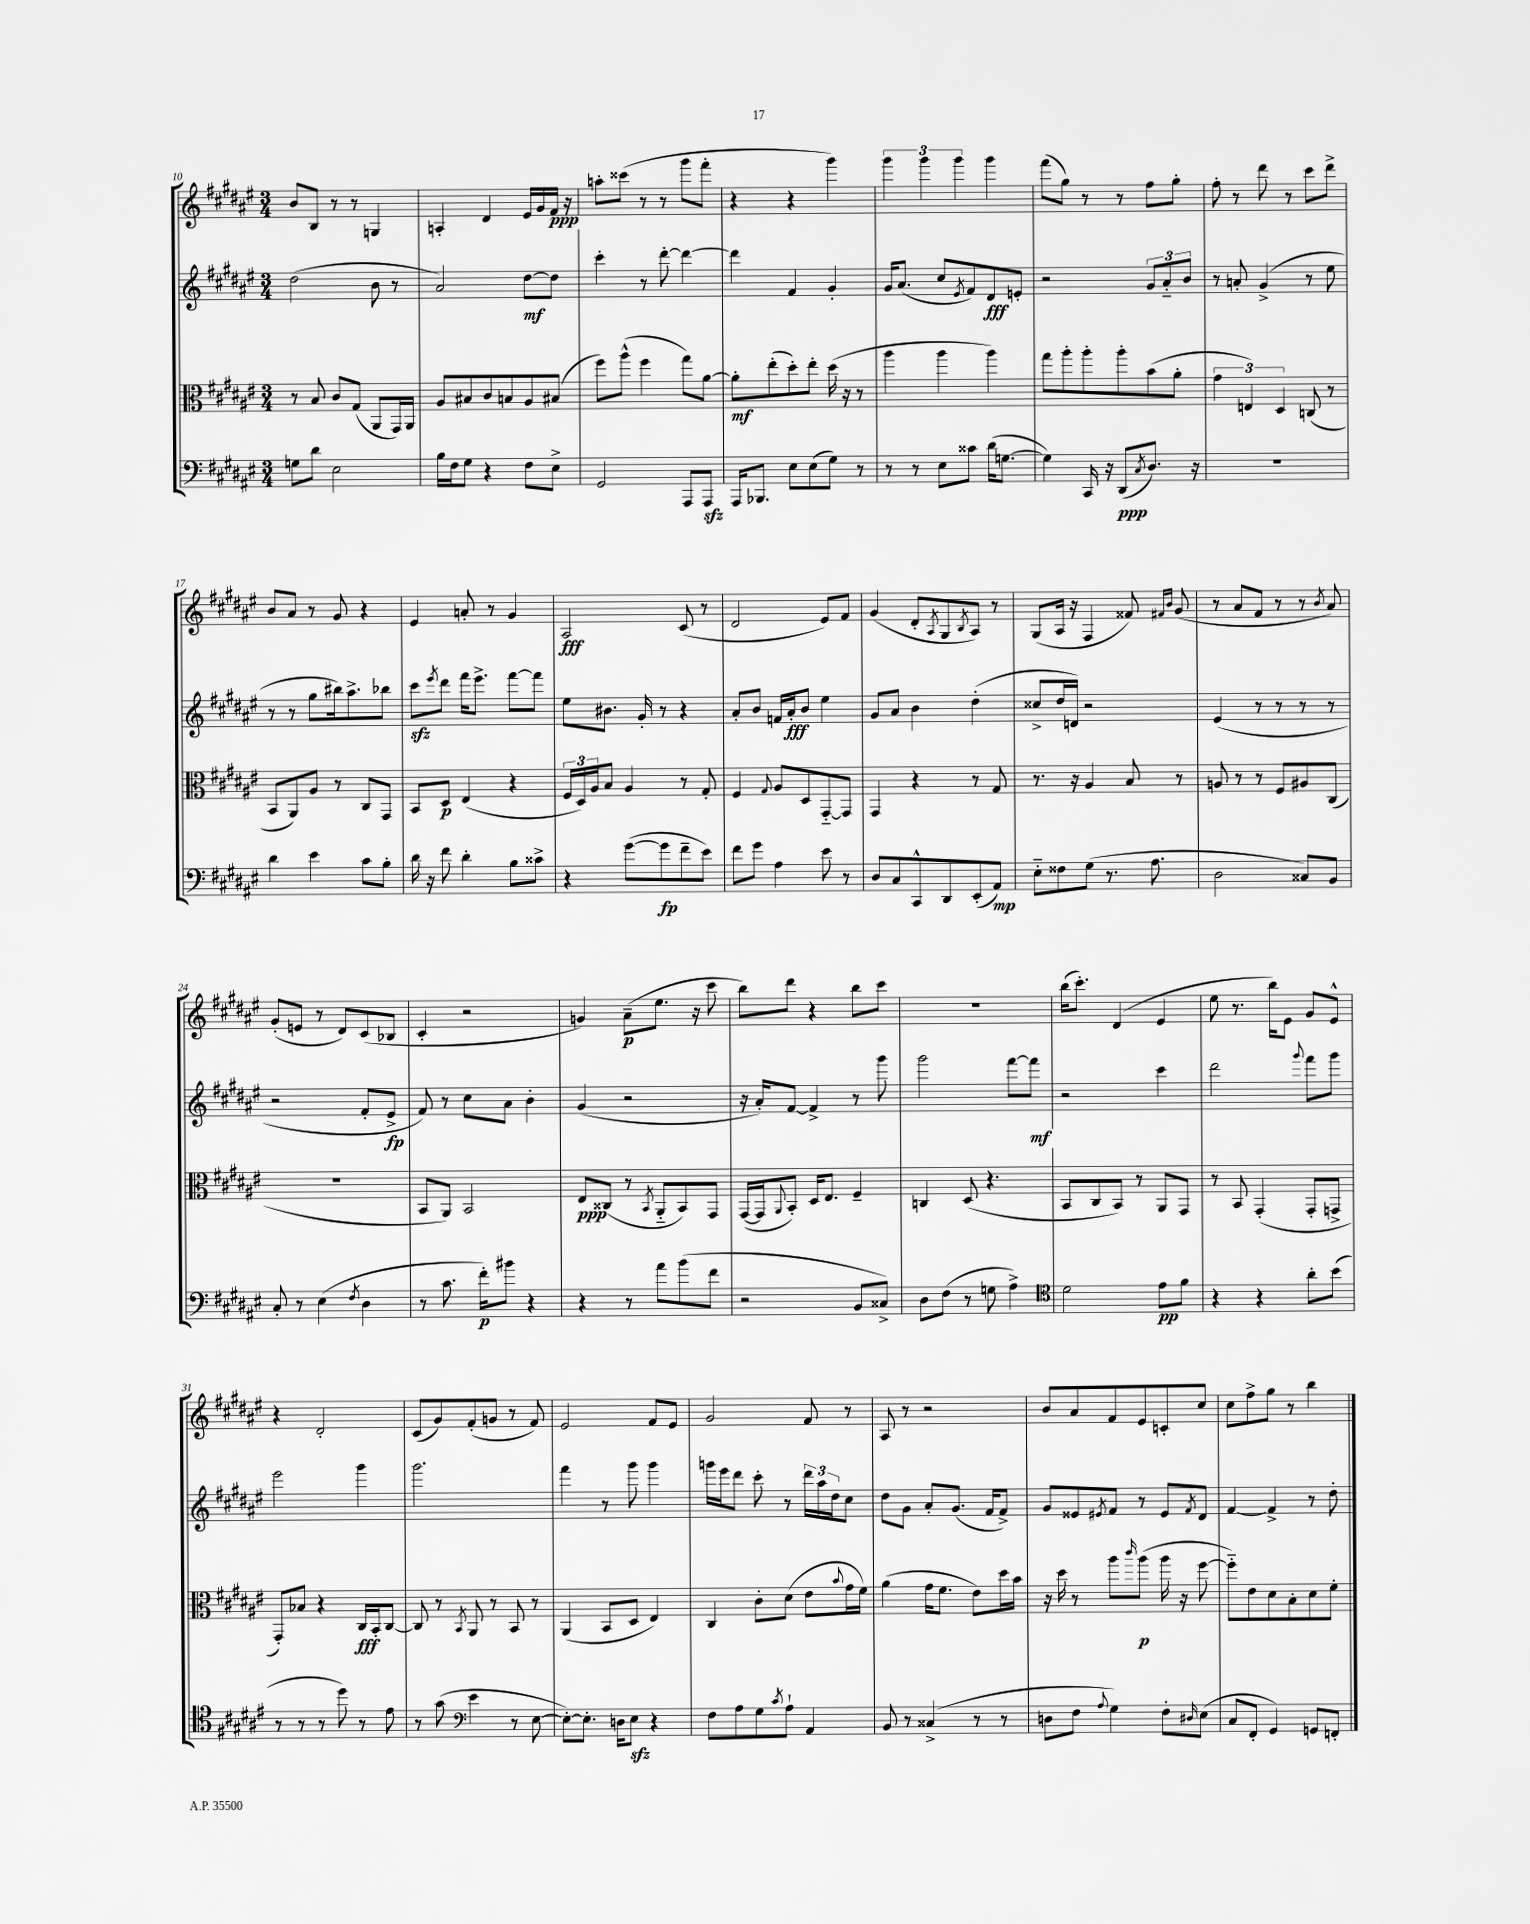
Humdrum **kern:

**kern	**kern	**kern	**kern
*staff4	*staff3	*staff2	*staff1
*clefF4	*clefC3	*clefG2	*clefG2
*k[f#c#g#d#a#e#]	*k[f#c#g#d#a#e#]	*k[f#c#g#d#a#e#]	*k[f#c#g#d#a#e#]
*M3/4	*M3/4	*M3/4	*M3/4
8G	8r	(2dd#	8b
8d#	8B	.	8B
2E#	8c#	.	8r
.	(8G#	.	8r
.	8AA#	8b	4G
.	16GG#)	8r	.
.	16AA#	.	.
=	=	=	=
16B	8A#	2a#)	4A'
16F#	.	.	.
8G#	8B#	.	.
4r	8c#	.	4d#
.	8B	.	.
8F#	8A#	[8dd#	16e#
.	.	.	16g#
8E#^	(8B#	8dd#]	16f#
.	.	.	16r
=	=	=	=
2GG#	8ff#)	4ccc#'	8aa'
.	(8aa#^^	.	(8ccc##
.	4ff#	8r	8r
.	.	[8ddd#'	8r
8AAA#	8gg#)	4ddd#_	8ggg#
8AAA#	[8a#	.	8fff#'
=	=	=	=
16AAA#	8a#']	4ddd#]	4r
8.BBB-	.	.	.
.	(8ee#'	.	.
8E#	8dd#')	4f#	4r
(8E#	8ee#'	.	.
8G#)	(16dd#	4g#'	4ggg#)
.	16r	.	.
8r	8r	.	.
=	=	=	=
8r	4aa#	16g#	6ggg#
.	.	(8.a#	.
8r	.	.	.
.	.	.	6ggg#
8E#	4aa#	8cc#	.
.	.	.	6ggg#
.	.	8qe#	.
8c##	.	8f#)	.
(16d#	4aa#)	8d#	4ggg#
[8.G	.	.	.
.	.	8e'	.
=	=	=	=
4G])	8gg#	2r	(8fff#
.	8aa#'	.	8gg#)
16CC#	8aa#'	.	8r
16r	.	.	.
(8DD#	8aa#'	.	8r
8qC#	.	.	.
8.D#)	(8b	12g#	8ff#
.	.	12a#'~	.
.	8a#'	.	8gg#'
.	.	12b	.
16r	.	.	.
=	=	=	=
2.r	6g#	8r	8ff#'
.	.	8a'	8r
.	6E)	.	.
.	.	(4g#^	8ddd#
.	6D#	.	.
.	.	.	8r
.	(8C	8r	8ccc#
.	8r	8ee#	8ddd#^
=	=	=	=
4d#	8BB	8r	8b
.	8AA#)	8r	8a#
4e#	8A#	8gg#	8r
.	8r	16bb#)	8g#
.	.	8.aa#^	.
8c#	8C#	.	4r
8B'	8GG#	8bb-	.
=	=	=	=
16d#	8BB	8ccc#	4e#
16r	.	.	.
.	.	8qeee#	.
8f#	8D#	8ddd#	.
4d#'	(4E#	16fff#	8a'
.	.	8.eee#^	.
.	.	.	8r
8B	4r	[8fff#	4g#
8c##^	.	8fff#]	.
=	=	=	=
4r	24F#	8ee#	2A#
.	24D#)	.	.
.	24A#	.	.
.	8B	8.b#	.
([8g#	4A#	.	.
.	.	16g#'	.
8g#]	.	8r	.
8f#~	8r	4r	(8c#
8e#)	8G#'	.	8r
=	=	=	=
8f#	4F#	8a#'	2d#
8g#	.	8b	.
.	8qqG#	.	.
4A#	8A#	16f	.
.	.	16a#'	.
.	8D#	8b	.
8e#	[8GG#'~	4ee#	8e#)
8r	8GG#]	.	8f#
=	=	=	=
8D#	4GG#	8g#	(4g#
8C#	.	8a#	.
8CC#^^	4r	4b	8d#'
.	.	.	8qA#
8DD#	.	.	8G#
.	.	.	8qB
(8EE#'	8r	(4dd#'	8A#)
8AA#)	8G#	.	8r
=	=	=	=
8E#'~	8.r	8cc##^	(8G#
8F##	.	16dd#	16A#
.	16r	16d)	16r
(8G#	4A#	2r	4F#
8.r	.	.	.
.	8B	.	8f##)
8.A#	.	.	.
.	.	.	16qqf#
.	.	.	16qqb
.	8r	.	(8g#
=	=	=	=
2D#	8A	(4e#	8r
.	8r	.	8a#
.	8r	8r	8f#
.	8F#	8r	8r
8C##)	8A#	8r	8r
.	.	.	8qb
8BB	(8C#	8r	8a#)
=	=	=	=
8C#'	2.r	2r	(8g#'
8r	.	.	8e
(4E#	.	.	8r
.	.	.	8d#)
8qF#	.	.	.
4D#	.	8f#'	(8c#
.	.	8e#^	8B-
=	=	=	=
8r	8BB	8f#)	4c#'
8.c#	8AA#)	8r	.
.	2BB	8cc#	2r
16f#')	.	.	.
8b#	.	8a#	.
4r	.	4b'	.
=	=	=	=
4r	8E#	(4g#	4g)
.	(8C##	.	.
8r	8r	2r	(8a#~
.	8qBB	.	.
8a#	8AA#'~	.	8.ee#
(8b	8BB)	.	.
.	.	.	16r
8f#	8GG#	.	8ccc#
=	=	=	=
2r	([16GG#	16r	8bb)
.	16GG#]	16a#')	.
.	8qqAA#	.	.
.	8BB')	[8f#	8ddd#
.	16D#	4f#^]	4r
.	8.E#	.	.
8BB	4F#~	8r	8bb
8C##^)	.	8ggg#	8ccc#
=	=	=	=
8D#	4C	2ggg#	2.r
(8F#	.	.	.
8r	(8D#	.	.
8G	4.r	.	.
4A#^)	.	[8fff#	.
.	.	8fff#]	.
=	=	=	=
*clefC4	*	*	*
2d#	8BB	2r	(16bb
.	.	.	8.ccc#')
.	8C#	.	.
.	8BB)	.	(4d#
.	8r	.	.
8e#	8AA#	4ccc#	4e#
8f#	8GG#	.	.
=	=	=	=
4r	8r	2ddd#	8ee#
.	8BB	.	8.r
4r	(4GG#'	.	.
.	.	.	16bb)
.	.	.	8e#
.	.	8qqggg#	.
8a#'	8GG#'	8fff#	8g#
(8b	8GG^	8ggg#	8e#^^
=	=	=	=
8r	8GG#')	2eee#	4r
8r	8B-	.	.
8r	4r	.	2d#'
8dd#)	.	.	.
8r	16C#	4ggg#	.
.	16BB'	.	.
8e#	[8C#	.	.
=	=	=	=
8r	8C#]	2.ggg#	(8c#
(8g#	8r	.	8g#)
*clefF4	*	*	*
.	8qBB	.	.
4e#	8AA#	.	(8f#'
.	8r	.	8g
8r	8BB	.	8r
[8E#	8r	.	8f#)
=	=	=	=
8E#'_)	(4AA#	4fff#	2e#
8.E#']	.	.	.
.	8BB	8r	.
16D	.	.	.
8E#	8D#	8ggg#	.
4r	4E#)	4ggg#	8f#
.	.	.	8e#
=	=	=	=
8F#	4C#	16ggg	2g#
.	.	16eee#	.
8A#	.	8ddd#	.
8G#	8c#'	8ccc#'	.
8qc#	.	.	.
8A#`	(8d#	8r	.
4AA#	8e#	24ddd#	8f#
.	.	24aa#	.
.	.	24dd#	.
.	8qqb	.	.
.	16g#	8cc#	8r
.	16f#)	.	.
=	=	=	=
8BB	(4a#	8dd#	8A#
8r	.	8g#	8r
(4C##^	16g#	8a#'	2r
.	8.f#	.	.
.	.	(8.g#	.
8r	8e#)	.	.
.	.	16f#	.
8r	16dd#	8f#^)	.
.	16b	.	.
=	=	=	=
8D	16r	8g#	8b
.	16dd#	.	.
8F#	8r	8e##	8a#
8qqA#	.	8qe#	.
4G#)	8aa#	8f#	8f#
.	16qqccc#	.	.
.	(8aa#	8r	8e#
8F#'	16aa#	8e#	8c'
.	16r	.	.
16qqD#	.	8qf#	.
(8E#	[8ff#	8d#	8cc#
=	=	=	=
8C#	8ff#'~])	[4f#	8cc#
8FF#'	8e#	.	8ff#^
4GG#)	8d#	4f#^]	8gg#
.	8B'	.	8r
8GG	8d#	8r	4bb
8FF'	8f#'	8dd#'	.
==	==	==	==
*-	*-	*-	*-
